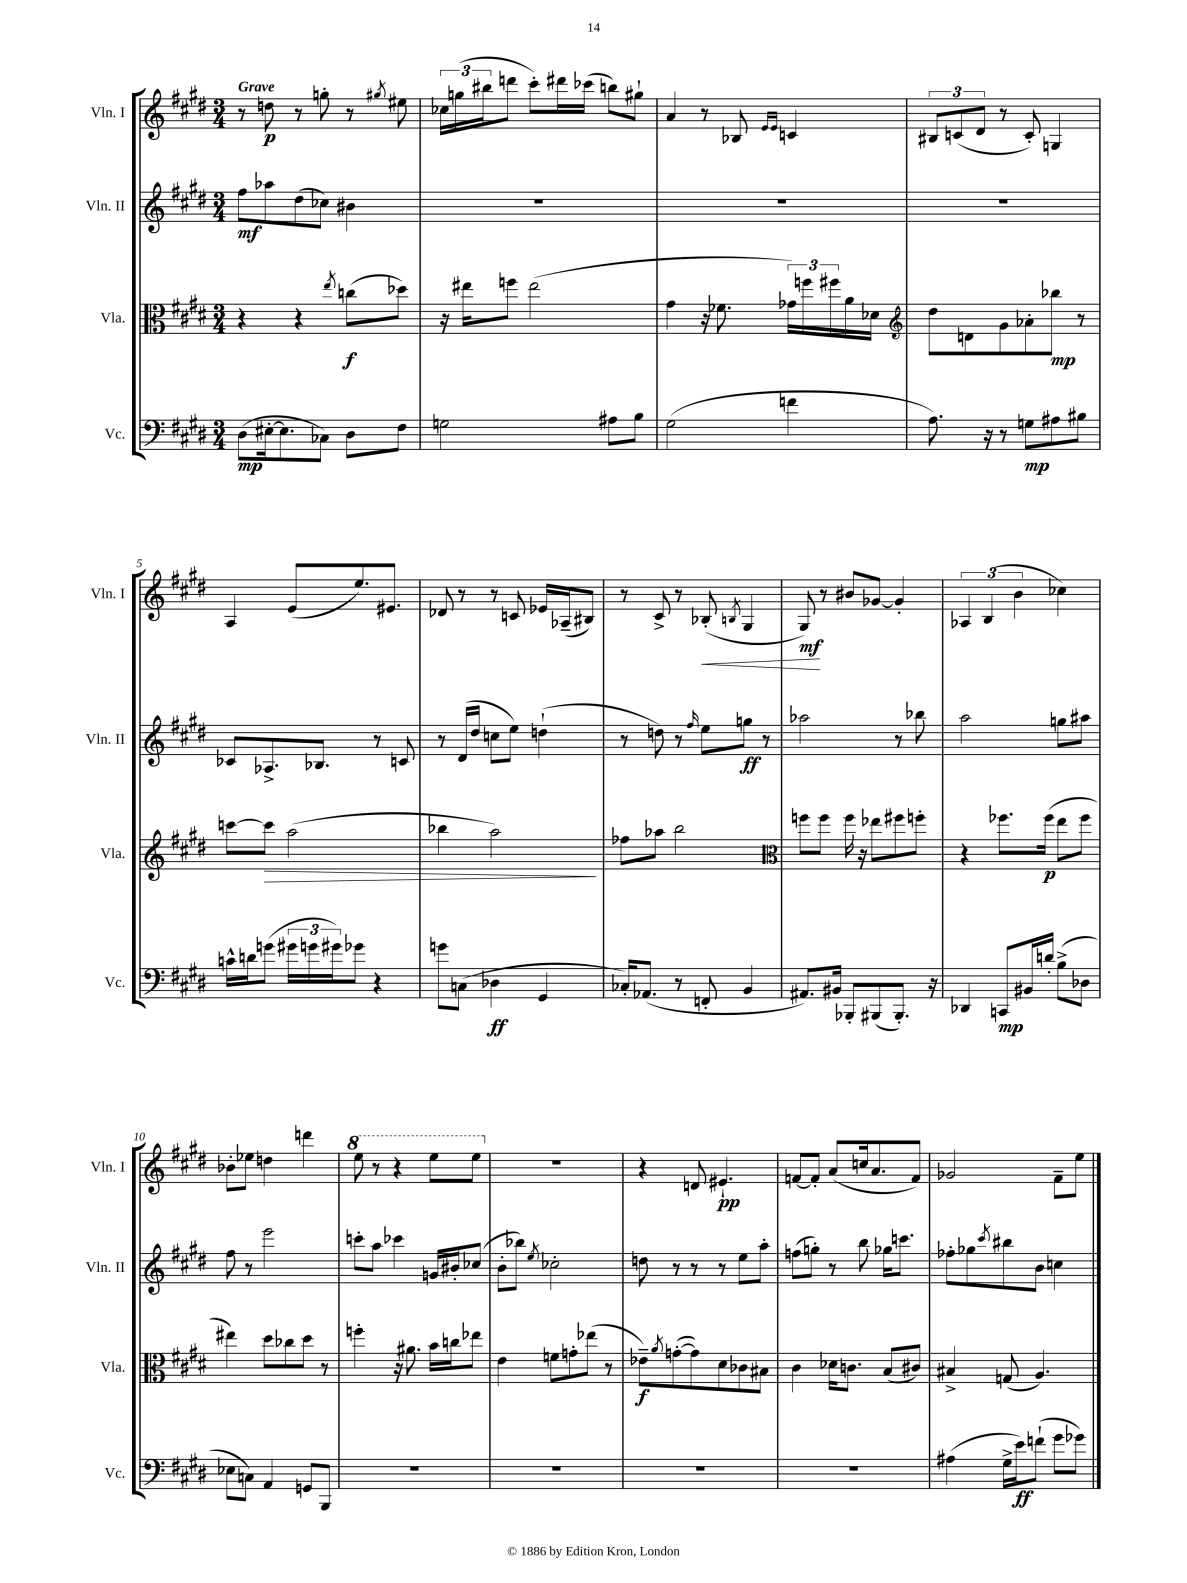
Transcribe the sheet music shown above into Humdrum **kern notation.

**kern	**kern	**kern	**kern
*staff4	*staff3	*staff2	*staff1
*clefF4	*clefC3	*clefG2	*clefG2
*k[f#c#g#d#]	*k[f#c#g#d#]	*k[f#c#g#d#]	*k[f#c#g#d#]
*M3/4	*M3/4	*M3/4	*M3/4
(8D#	4r	8ff#	8r
[16E#'	.	8aa-	8dd
8.E#]	.	.	.
.	4r	(8dd#	8r
8C-)	.	8cc-)	8gg'
.	8qee	.	.
8D#	(8cc	4b#	8r
.	.	.	8qgg#
8F#	8dd-)	.	8ee#
=	=	=	=
2G	16r	2.r	24cc-
.	.	.	(24gg
.	16ee#	.	.
.	.	.	24bb#
.	8ff	.	8ddd
.	(2ee#	.	8ccc#')
.	.	.	16ddd#
.	.	.	(16ccc-
8A#	.	.	8bb)
8B	.	.	8gg#`
=	=	=	=
(2G#	4g#	2.r	4a
.	16r	.	8r
.	8.f-	.	.
.	.	.	8B-
.	.	.	16qqe
.	.	.	16qqe
4f	24g-)	.	4c
.	24ff	.	.
.	24ff#	.	.
.	16a	.	.
.	16d-	.	.
=	=	=	=
*	*clefG2	*	*
8.A)	8dd#	2.r	12B#
.	.	.	(12c
.	8d	.	.
.	.	.	12d#
16r	.	.	.
8r	8g#	.	8r
8G	8a-'	.	8c')
8A#	8bb-	.	4G
8B#	8r	.	.
=	=	=	=
16c^^	[8ccc	8c-	4A
16d	.	.	.
(8g	8ccc]	8.A-^	.
24g#	(2aa	.	(8e
24g	.	.	.
.	.	8.B-	.
24g#)	.	.	.
8g-	.	.	8.ee)
4r	.	8r	.
.	.	.	8.e#
.	.	8c	.
=	=	=	=
8g	4bb-	8r	8d-
(8C	.	(16d#	8r
.	.	16dd#	.
4D-	2aa)	8cc	8r
.	.	8ee)	8c
4GG#	.	(4dd`	16e-
.	.	.	(16A-~
.	.	.	8B#)
=	=	=	=
16C-')	8ff-	8r	8r
(8.AA-	.	.	.
.	8aa-	8dd)	8c#^
8r	2bb	8r	8r
.	.	16qqff#	.
8FF'	.	8ee	(8B-'
.	.	.	8qB
4BB	.	8gg	4G#
.	.	8r	.
=	=	=	=
*	*clefC3	*	*
8.AA#)	8ff	2aa-	8G#)
.	8ff	.	8r
16BB#	.	.	.
8BBB-'	16ff	.	8b#
.	16r	.	.
(8BBB#	8ee-	.	[8g-
8.BBB#')	8ff#	8r	4g-']
.	8ff'	8bb-	.
16r	.	.	.
=	=	=	=
4DD-	4r	2aa	6A-
.	.	.	(6B
8CC	8.ff-	.	.
.	.	.	6b
16BB#	.	.	.
16d'	(16ff-	.	.
(8B^	8ee	8gg	4cc-)
8D-	8ff-	8aa#	.
=	=	=	=
8E-	4ee#)	8ff#	8b-'
8C)	.	8r	8ee-
4AA	8dd#	2eee	4dd
.	8cc-	.	.
8GG	8dd#	.	4ddd
8BBB	8r	.	.
=	=	=	=
2.r	4ff'	8ccc'	8eee
.	.	8aa	8r
.	16r	4ccc-	4r
.	8.a#	.	.
.	16b	16g	8eee
.	16cc	16b#'	.
.	8ee-	(8cc-	8eee
=	=	=	=
2.r	4e	8b'	2.r
.	.	8bb-)	.
.	.	8qee	.
.	8f	2cc-'	.
.	8g'	.	.
.	(8ee-	.	.
.	8r	.	.
=	=	=	=
2.r	8e-~)	8dd	4r
.	8qa	.	.
.	([8g'	8r	.
.	8g])	8r	8d
.	8d#	8r	4.e#`
.	8c-	8ee	.
.	8B#	8aa'	.
=	=	=	=
2.r	4c#	(8ff	[8f
.	.	8gg')	8f']
.	16d-	8r	(8a
.	8.c	.	.
.	.	8bb	16cc
.	.	.	8.a
.	(8B	16gg-	.
.	.	8.ccc	.
.	8c#)	.	8f)
=	=	=	=
(4A#	4B#^	8ff-'	2g-
.	.	8gg-	.
.	.	8qccc#	.
16G#^	(8G	8bb#	.
16e)	.	.	.
(8f`	4.A)	8b	.
8g#	.	4cc	8f#~
8g-)	.	.	8ee
==	==	==	==
*-	*-	*-	*-
